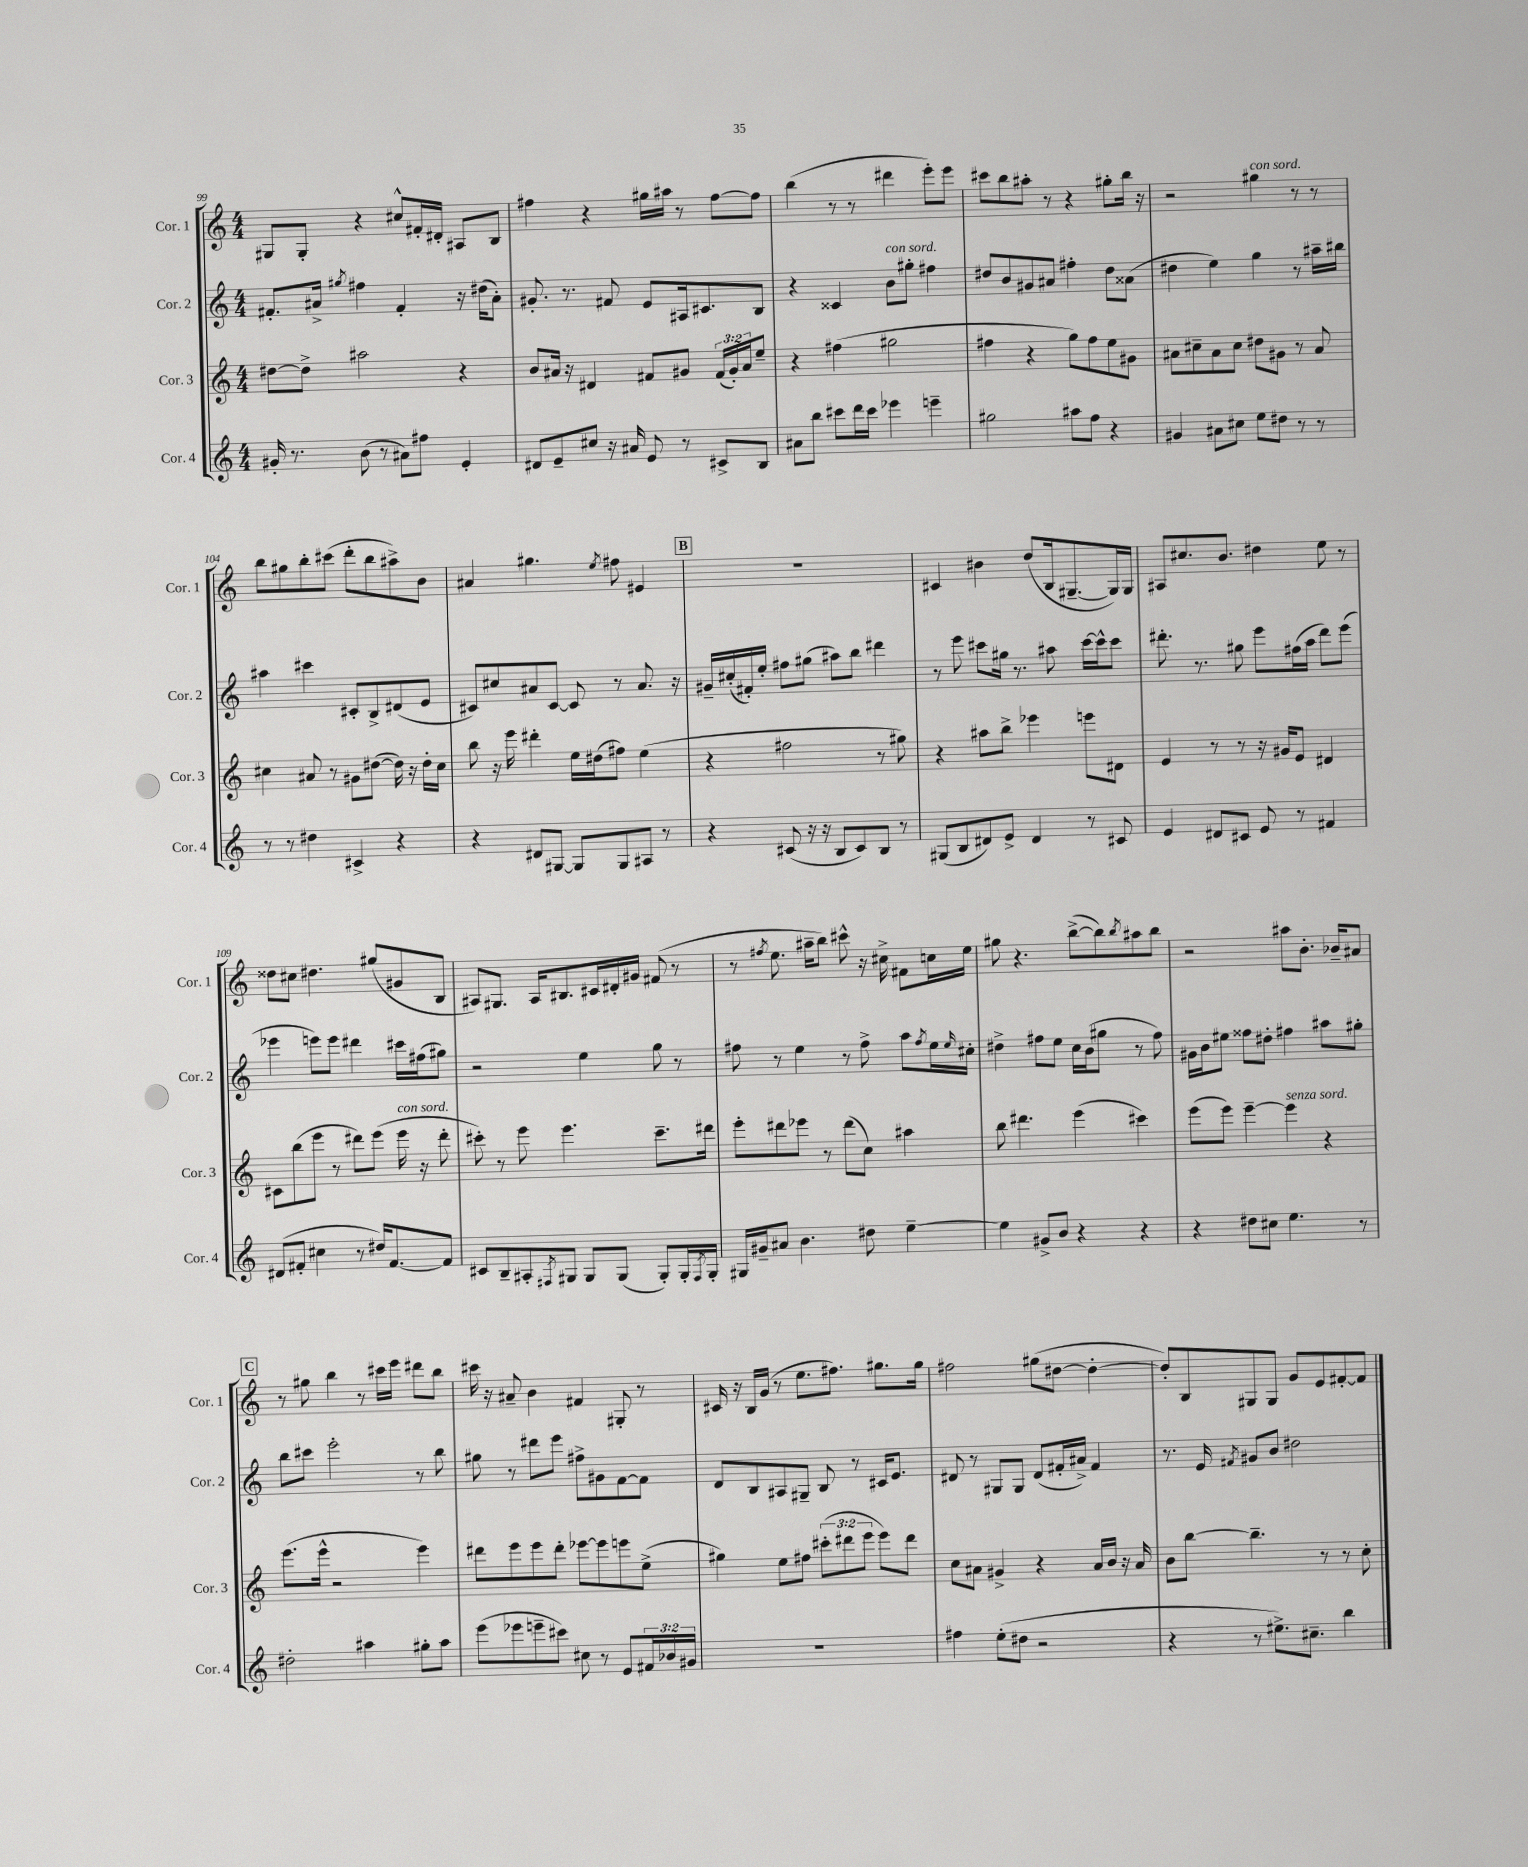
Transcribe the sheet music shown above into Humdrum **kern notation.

**kern	**kern	**kern	**kern
*staff4	*staff3	*staff2	*staff1
*clefG2	*clefG2	*clefG2	*clefG2
*k[]	*k[]	*k[]	*k[]
*M4/4	*M4/4	*M4/4	*M4/4
16g#'	[8dd#	8.f#'	8G#
8.r	.	.	.
.	8dd#^]	.	8G#'
.	.	16a#^	.
.	.	8qgg#	.
(8b	2aa#	4ff#	4r
8r	.	.	.
8a#)	.	4f#'	8cc#^^
8ff#	.	.	16f#'
.	.	.	16d#'
4e'	4r	16r	8A#
.	.	(16dd#	.
.	.	8a#')	8B
=	=	=	=
8d#	8b	8.g#'	4ff#
8e~	16a#	.	.
.	16r	8.r	.
8cc#	4d#	.	4r
16r	.	8f#	.
16a#	.	.	.
8e	8f#	8e	16gg#
.	.	.	16aa#
8r	8g#	16A#	8r
.	.	8.c#	.
8c#^	(24f#	.	[8ff#
.	24g#')	.	.
.	24a#	.	.
8B	8ee~	8B	8ff#]
=	=	=	=
8a#	4r	4r	(4bb
8bb	.	.	.
8ccc#	(4ff#	4c##	8r
16ddd	.	.	8r
16ccc#	.	.	.
4eee-	2gg#	8b	4ddd#
.	.	8gg#'	.
4eee~	.	4ff#	8eee')
.	.	.	8eee
=	=	=	=
2gg#	4ff#	8dd#	8ccc#
.	.	8b	8bb
.	4r	8g#	8aa#'
.	.	8a#	8r
8aa#	8gg)	4ff#'	4r
8ff	8ff#	.	.
4r	8ee	8dd#	8gg#'
.	8g#	(8a##	16bb
.	.	.	16r
=	=	=	=
4g#	8a#	4dd#	2r
.	8cc#~	.	.
8a#	8a#	4ee)	.
8cc#	8cc#	.	.
8ee	8dd#	4gg	4gg#
8dd#	8g#	.	.
8r	8r	8r	8r
8r	8a#	16aa#~	8r
.	.	16bb#	.
=	=	=	=
8r	4cc#	4aa#	8bb
8r	.	.	8gg#
4dd#	8a#	4ccc#	8bb'
.	8r	.	(8ccc#
4c#^	8g#	8c#'	8ddd'
.	([8dd#	8B^	8bb
4r	16dd#])	(8d#	8aa#^)
.	16r	.	.
.	16dd#'	8e	8b
.	16cc#	.	.
=	=	=	=
4r	8bb	8c#)	4a#
.	16r	8cc#	.
.	16eee	.	.
8d#	4ddd#'	8a#	4.gg#
[8G#	.	[8c#	.
8G#]	16ee	8c#]	.
.	(16dd#	.	.
.	.	.	8qee
8G#	8ff#)	8r	8ff#
8A#	(4ee	8.a#	4e#
8r	.	.	.
.	.	16r	.
=	=	=	=
4r	4r	16g#~	1r
.	.	(16cc#'	.
.	.	16f#')	.
.	.	16ee'	.
(8c#	2ff#	8ff#	.
16r	.	(8gg#	.
16r	.	.	.
8B	.	8aa#)	.
8c#)	.	8bb	.
8B	8r	4ddd#	.
8r	8gg#)	.	.
=	=	=	=
(8G#	4r	8r	4c#
8B	.	8eee	.
8d#)	8aa#	8ccc#	4b#
8e^	8bb^	16gg#	.
.	.	8.r	.
4d#	4eee-	.	(8dd
.	.	8aa#	16B
.	.	.	[8.G#~
8r	8eee	[16ccc#	.
.	.	16ccc#^^]	.
8c#	8d#	8ccc#	16G#])
.	.	.	16G#
=	=	=	=
4e	4e	8.ddd#'	8A#
.	.	.	8.cc#
.	.	8.r	.
8d#	8r	.	.
.	.	.	8.b
8c#	8r	8gg#	.
8e	16r	8eee	4dd#
.	16g#	.	.
8r	8e	(16ff#	.
.	.	16aa	.
4f#	4d#	8ddd#)	8ee
.	.	(8eee	8r
=	=	=	=
(8d#	8c#	4eee-	8dd##
8f#'	(8bb	.	8cc#
4cc#	8eee	8eee)	4.dd#
.	8r	8eee	.
8r	8ddd#)	4ddd#	.
16dd#)	(8eee	.	(8gg#
[8.f#	.	.	.
.	16eee	16ccc#	8g#
.	16r	(16ff#	.
8f#]	8ddd#'	8gg#)	8B
=	=	=	=
8c#	8ccc#')	2r	8A#)
8B~	8r	.	8.G#
8A#'	8eee	.	.
.	.	.	16A#
8qF#	.	.	.
8G#	4.eee	.	8.B#
8G#	.	4ee	.
.	.	.	16c#
(8G#	.	.	16d#'
.	.	.	16g#
8G#')	8.ccc#~	8gg	(8f#
16G#'	.	8r	8r
8qF#	.	.	.
16G#'	16ddd#	.	.
=	=	=	=
16G#	8eee'	8ff#	8r
16g#~	.	.	.
.	.	.	8qff#
8a#	8ddd#	8r	8.ee
4.b	8eee-	4ee	.
.	.	.	16aa#~
.	8r	.	8bb)
.	(8ddd#	8r	8ccc#^^
8dd#	8cc)	8ff#^	16r
.	.	.	16cc#^
[4ee~	4aa#	8aa	8f#
.	.	8qff#	.
.	.	16ee	16cc
.	.	16qqee	.
.	.	16cc#'	16ee
=	=	=	=
4ee]	8bb	4dd#^	8gg#
.	4.ddd#	.	4.r
8g#^	.	8ff#	.
8b	.	8ee	.
4r	(4eee	16cc	([8bb^
.	.	(16b	.
.	.	8gg#	8bb])
.	.	.	8qbb
4r	4ccc#)	8r	8aa#
.	.	8ff#)	8bb
=	=	=	=
4r	(8eee	16g#	2r
.	.	16b	.
.	8eee)	8ee#	.
8dd#	[4eee~	8ff##	.
8cc#	.	8dd#'	.
4.ee	4eee]	4ff#	8aa#
.	.	.	8.b'
.	4r	8aa#	.
.	.	.	16b-~
8r	.	8gg#'	8a#
=	=	=	=
2dd#'	(8.eee	8bb	8r
.	.	8ccc#	8gg#
.	16eee^^	.	.
.	2r	2eee'	4bb
4aa#	.	.	8r
.	.	.	16ccc#
.	.	.	16eee
8gg#'	4eee)	8r	8ddd#
8aa#	.	8bb	8bb
=	=	=	=
(8eee	8ddd#	8gg#	16ccc#
.	.	.	16r
8eee-	8eee	8r	8a#~
8eee~	8eee	8ddd#	4b
8ccc#)	8ddd#'	8eee	.
8cc#	[8eee-	8ff#^	4f#
8r	8eee-]	8g#	.
8e	8eee	[8f	8G#'
24f#	(8ee^	8f]	8r
24b-	.	.	.
24g#	.	.	.
=	=	=	=
1r	4gg#)	8d	16c#
.	.	.	16r
.	.	8B	16B
.	.	.	(16g
.	8ee	8A#	8r
.	8ff#	8G#~	8.ee
.	(12ccc#'	8B	.
.	.	.	8.ff#)
.	12ddd#	.	.
.	.	8r	.
.	12eee	.	.
.	8eee)	16c#	8.gg#
.	.	8.e	.
.	8ddd#	.	.
.	.	.	16gg#
=	=	=	=
4ff#	8cc	8d#	2ff#
.	8a#	8r	.
(8ee'	4g#^	8G#	.
8dd#	.	8G#	.
2r	4r	(8d#	(8gg#
.	.	16f#'	[8dd#
.	.	16a#^)	.
.	16a#	4f#	4dd#'_
.	16b	.	.
.	16r	.	.
.	16a#	.	.
=	=	=	=
4r	8b	8.r	8dd#'])
.	[8bb	.	8B
.	.	16e	.
.	.	8qf#	.
8r	4.bb~]	8g#	8G#
8.ee#^)	.	8b	8G#
.	.	2dd#	8g
8.cc#~	.	.	.
.	8r	.	8e
4bb	8r	.	[8f#'
.	8cc'	.	8f#]
==	==	==	==
*-	*-	*-	*-
